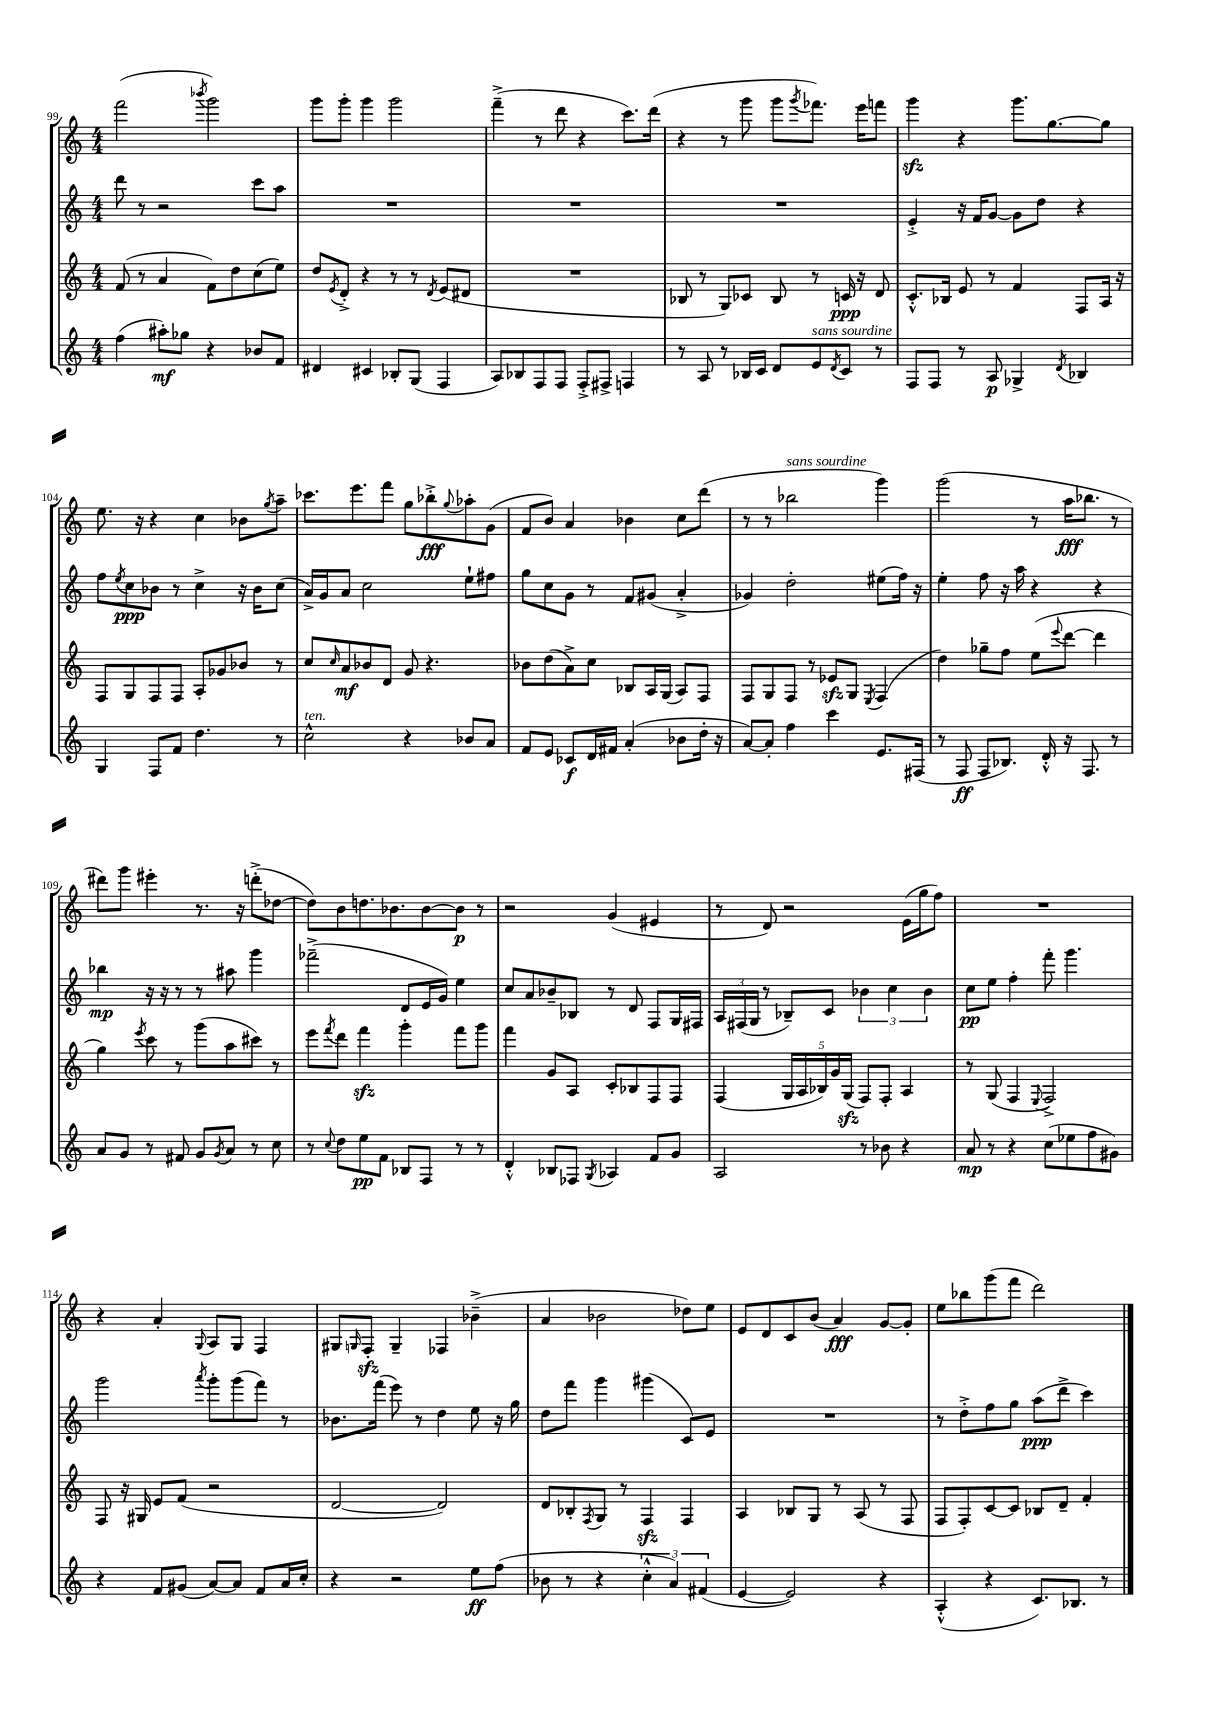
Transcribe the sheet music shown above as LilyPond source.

<<
\new StaffGroup <<
\new Staff = "s0" {
    \clef treble \key c \major \numericTimeSignature \time 4/4
    f'''2( \acciaccatura { bes'''8 } g'''2) |
    g'''8 g'''8-. g'''4 g'''2 |
    f'''4--->( r8 d'''8 r4 c'''8.) d'''16( |
    r4 r8 g'''8 g'''8 \acciaccatura { g'''8 } fes'''8.) e'''16 f'''8 |
    g'''4\sfz r4 g'''8. g''8.~ g''8 |
    e''8. r16 r4 c''4 bes'8 \acciaccatura { g''8 } a''8-- |
    ces'''8. e'''8. f'''8 g''8 bes''8-.->\fff \appoggiatura { g''8 } aes''8-. g'8( |
    f'8 b'8) a'4 bes'4 c''8 d'''8( |
    r8 r8 bes''2^\markup { \italic "sans sourdine" } g'''4) |
    g'''2( r8 a''16\fff bes''8. r8 |
    dis'''8) g'''8 eis'''4-. r8. r16 d'''8-.->( des''8~ |
    des''8) b'8 d''8. bes'8. bes'8~ bes'8\p r8 |
    r2 g'4( eis'4 |
    r8 d'8) r2 e'16( g''16 f''8) |
    R1 |
    r4 a'4-. \appoggiatura { g8 } a8 g8 f4 |
    gis8 \grace { g16 } f8-.\sfz g4-- fes4 bes'4--->( |
    a'4 bes'2 des''8) e''8 |
    e'8 d'8 c'8 b'8( a'4\fff) g'8~ g'8-. |
    e''8 bes''8 g'''8( f'''8 d'''2) \bar "|." |
}
\new Staff = "s1" {
    \clef treble \key c \major \numericTimeSignature \time 4/4
    d'''8 r8 r2 c'''8 a''8 |
    R1 |
    R1 |
    R1 |
    e'4-.-> r16 f'16 g'8~ g'8 d''8 r4 |
    f''8 \acciaccatura { e''8 } c''8\ppp bes'8 r8 c''4-> r16 bes'16 c''8( |
    a'16->) g'16 a'8 c''2 e''8-! fis''8 |
    g''8 c''8 g'8 r8 f'8 gis'8( a'4-.-> |
    ges'4) d''2-. eis''8( f''16) r16 |
    e''4-. f''8 r16 a''16 r4 r4 |
    bes''4\mp r16 r16 r8 r8 ais''8 g'''4 |
    fes'''2--->( d'8 e'16 g'16) e''4 |
    c''8 a'8 bes'8-- bes8 r8 d'8 f8 g16 fis16 |
    \tuplet 3/2 { a16 fis16( g16 } r8 bes8--) c'8 \tuplet 3/2 { bes'4 c''4 bes'4 } |
    c''8\pp e''8 f''4-. f'''8-. g'''4. |
    g'''2 \acciaccatura { a'''8 } g'''8-. g'''8( f'''8) r8 |
    bes'8. f'''16( e'''8) r8 d''4 e''8 r16 g''16 |
    d''8 f'''8 g'''4 gis'''4( c'8) e'8 |
    R1 |
    r8 d''8-.-> f''8 g''8 a''8\ppp( d'''8-> c'''4) \bar "|." |
}
\new Staff = "s2" {
    \clef treble \key c \major \numericTimeSignature \time 4/4
    f'8( r8 a'4 f'8) d''8 c''8( e''8) |
    d''8 \acciaccatura { e'8 } d'8-.-> r4 r8 r8 \acciaccatura { d'8 } e'8( dis'8 |
    R1 |
    bes8 r8 g8) ces'8 bes8 r8 c'16\ppp r16 d'8 |
    c'8.-.-^ bes16 e'8 r8 f'4 f8 a16 r16 |
    f8 g8 f8 f8 a8-. ges'8 bes'8 r8 |
    c''8 \grace { c''16 } a'8\mf bes'8 d'8 g'8 r4. |
    bes'8 d''8( a'8->) c''8 bes8 a16 g16( a8) f8 |
    f8 g8 f8 r8 ees'8\sfz g8 \acciaccatura { e8 } f4( |
    d''4) ges''8-- f''8 e''8( \appoggiatura { e'''8 } d'''8~ d'''4 |
    g''4) \acciaccatura { e'''8 } c'''8 r8 g'''8( a''8 cis'''8) r8 |
    e'''8 \acciaccatura { f'''8 } d'''8 f'''4\sfz g'''4-. f'''8 g'''8 |
    f'''4 g'8 a8 c'8-. bes8 f8 f8 |
    f4( \tuplet 5/4 { g16 a16 bes16) g'16 g16\sfz( } f8) f8-. a4 |
    r8 g8( f4 \appoggiatura { e8 } f2->) |
    f8 r16 gis16 e'8 f'8( r2 |
    d'2~ d'2) |
    d'8 bes8-. \acciaccatura { f8 } g8 r8 f4\sfz f4 |
    a4 bes8 g8 r8 a8( r8 f8 |
    f8 f8-.) c'8~ c'8 bes8 d'8-- f'4-. \bar "|." |
}
\new Staff = "s3" {
    \clef treble \key c \major \numericTimeSignature \time 4/4
    f''4( ais''8-.\mf) ges''8 r4 bes'8 f'8 |
    dis'4 cis'4 bes8-. g8( f4 |
    a8) bes8 f8 f8 f8-.-> fis8-> f4 |
    r8 a8 r8 bes16 c'16 d'8 e'8^\markup { \italic "sans sourdine" } \acciaccatura { d'8 } c'8 r8 |
    f8 f8 r8 a8\p ges4-> \acciaccatura { d'8 } bes4 |
    g4 f8 f'8 d''4. r8 |
    c''2-^^\markup { \italic "ten." } r4 bes'8 a'8 |
    f'8 e'8 ces'8\f d'16 fis'16 a'4-.( bes'8 d''16-. r16 |
    a'8~) a'8-. f''4 c'''4 e'8. fis16( |
    r8 f8\ff f8 bes8.) d'16-.-^ r16 f8. r8 |
    a'8 g'8 r8 fis'8 g'8 \acciaccatura { g'8 } a'8 r8 c''8 |
    r8 \appoggiatura { c''8 } d''8 e''8\pp f'8 bes8 f8 r8 r8 |
    d'4-.-^ bes8 fes8 \acciaccatura { g8 } aes4 f'8 g'8 |
    a2 r8 bes'8 r4 |
    a'8\mp r8 r4 c''8( ees''8 f''8 gis'8) |
    r4 f'8 gis'8( a'8~) a'8 f'8 a'16 c''16-. |
    r4 r2 e''8\ff f''8( |
    bes'8 r8 r4 \tuplet 3/2 { c''4-.-^ a'4) fis'4( } |
    e'4~ e'2) r4 |
    a4-.-^( r4 c'8.) bes8. r8 \bar "|." |
}
>>
>>
\layout { \context { \Score currentBarNumber = #99 } }
